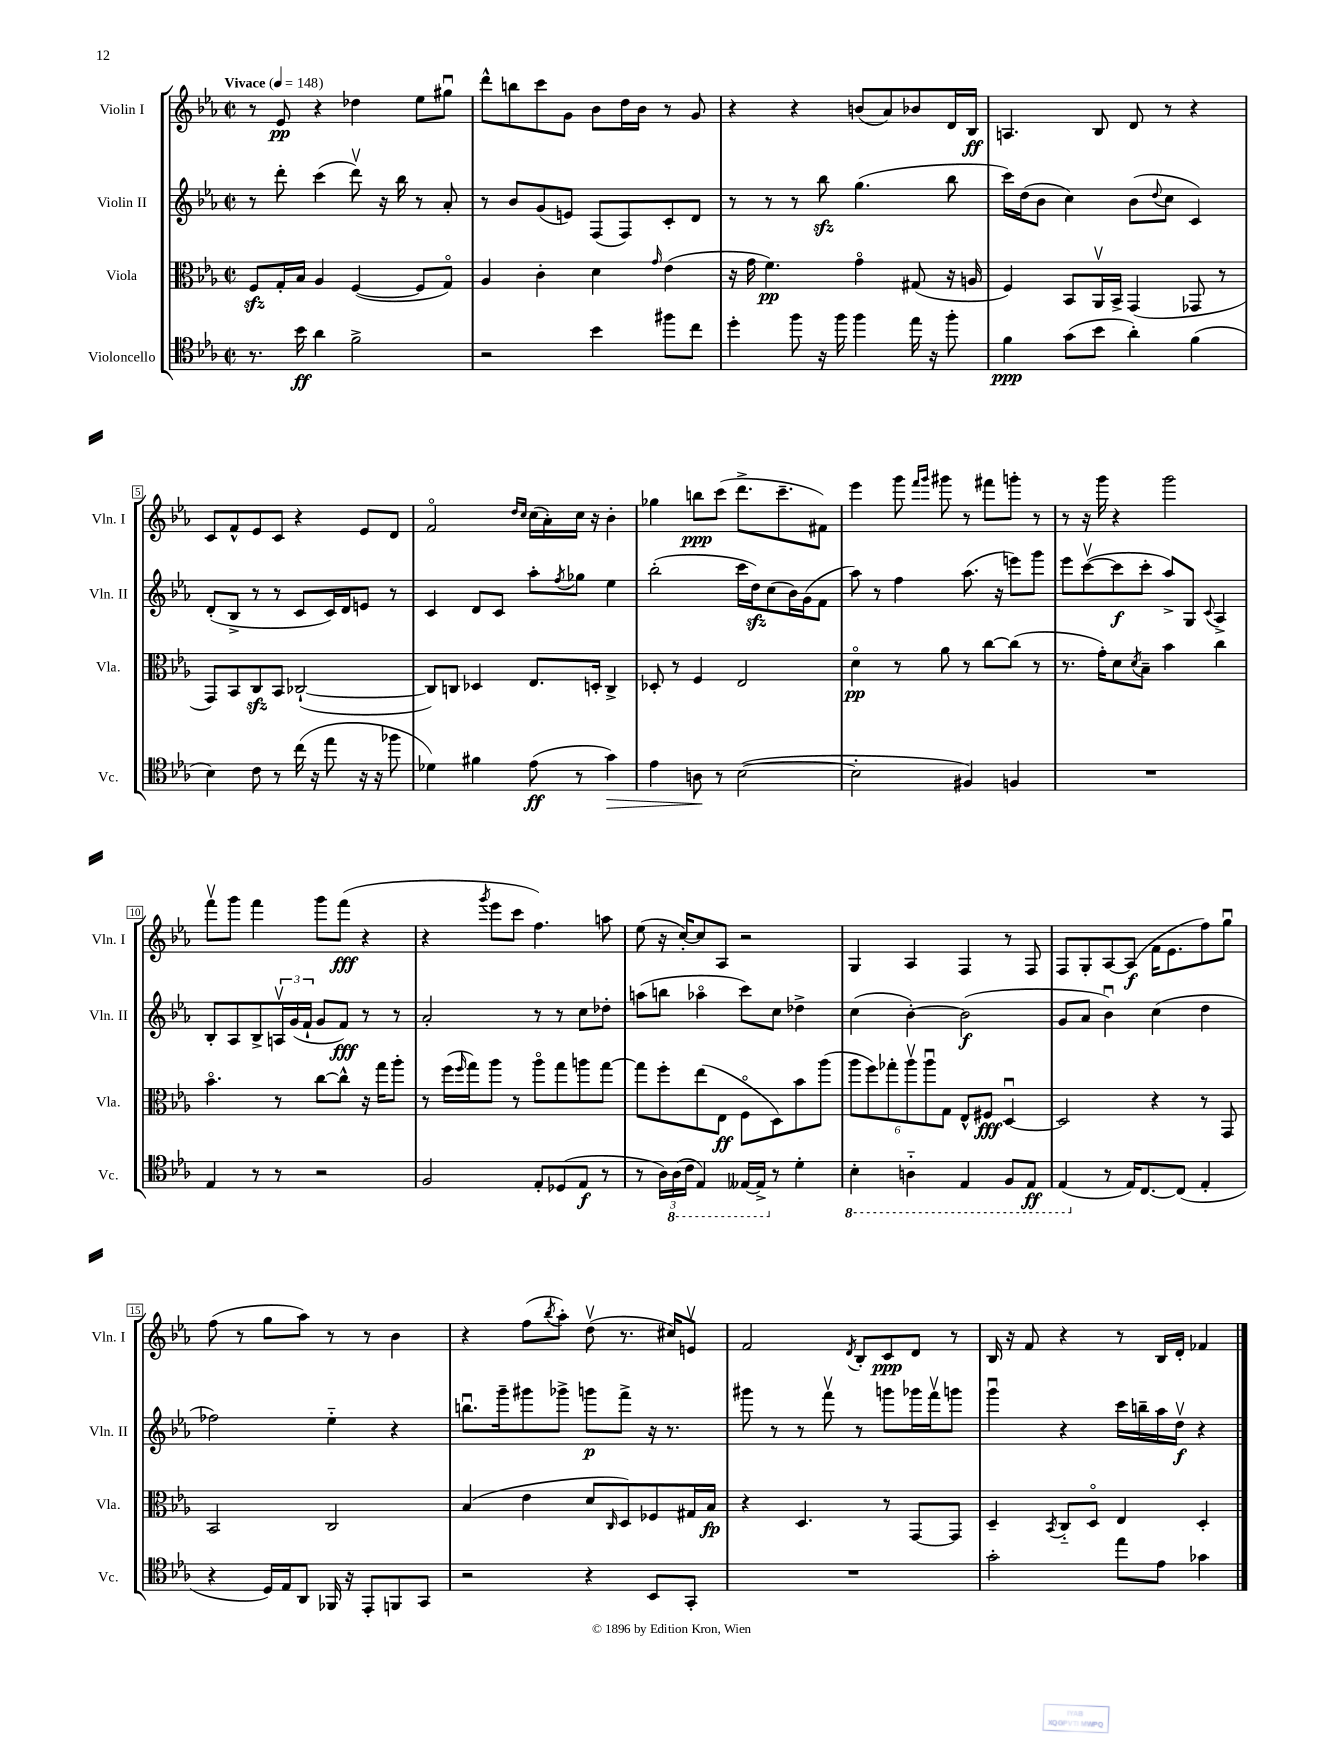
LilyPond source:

<<
\new StaffGroup <<
\new Staff = "s0" \with { instrumentName = "Violin I" shortInstrumentName = "Vln. I" } {
    \clef treble \key ees \major \defaultTimeSignature \time 2/2 \tempo "Vivace" 4 = 148
    r8 ees'8\pp r4 des''4 ees''8 gis''8\downbow |
    d'''8-^ b''8 c'''8 g'8 bes'8 d''16 bes'16 r8 g'8 |
    r4 r4 b'8( aes'8) bes'8 d'16 bes16\ff |
    a4. bes8 d'8 r8 r4 |
    c'8 f'8-^ ees'8 c'8 r4 ees'8 d'8 |
    f'2\flageolet \grace { d''16 c''16 } c''16( aes'16-.) c''16 r16 bes'4-. |
    ges''4 b''8\ppp c'''8( d'''8.-> c'''8.-- fis'8) |
    ees'''4 g'''8 \grace { f'''16 g'''16 } gis'''8 r8 fis'''8 g'''8-. r8 |
    r8 r16 g'''16 r4 g'''2 |
    f'''8\upbow g'''8 f'''4 g'''8 f'''8\fff( r4 |
    r4 \acciaccatura { g'''8 } ees'''8 c'''8 f''4.) a''8 |
    ees''8( r16 c''16~-.) c''8 aes8 r2 |
    g4 aes4 f4 r8 f8 |
    f8 g8-. aes8~ aes8\f( f'16 ees'8. f''8) g''8\downbow |
    f''8( r8 g''8 aes''8) r8 r8 bes'4 |
    r4 f''8( \acciaccatura { bes''8 } aes''8-.) d''8\upbow( r8. cis''16) e'8\upbow |
    f'2 \acciaccatura { d'8 } bes8-. c'8\ppp d'8 r8 |
    bes16 r16 f'8 r4 r8 bes16 d'16-. fes'4 \bar "|." |
}
\new Staff = "s1" \with { instrumentName = "Violin II" shortInstrumentName = "Vln. II" } {
    \clef treble \key ees \major \defaultTimeSignature \time 2/2
    r8 d'''8-. c'''4( d'''8\upbow) r16 bes''16 r8 aes'8-. |
    r8 bes'8 g'8( e'8) f8( f8) c'8-. d'8 |
    r8 r8 r8 bes''8\sfz g''4.( bes''8 |
    c'''16) d''16( bes'8 c''4) bes'8( \appoggiatura { d''8 } c''8 c'4) |
    d'8-.( bes8-> r8 r8 c'8 c'16) d'16 e'8 r8 |
    c'4 d'8 c'8 aes''8-. \acciaccatura { f''8 } ges''8 ees''4 |
    bes''2-.( c'''16 d''16\sfz) c''8( bes'16) g'16( f'8 |
    aes''8) r8 f''4 aes''8.( r16 e'''8) g'''8 |
    ees'''8 c'''8~\upbow( c'''8\f c'''8-. aes''8->) g8 \appoggiatura { c'8 } aes4-> |
    bes8-. aes8 bes8-> \tuplet 3/2 { a16\upbow g'16( f'16-! } g'8 f'8\fff) r8 r8 |
    aes'2-. r8 r8 c''8 des''8-. |
    a''8( b''8 aes''4\flageolet c'''8) c''8 des''4-> |
    c''4( bes'4~-.) bes'2\f( |
    g'8 aes'8 bes'4\downbow) c''4( d''4 |
    fes''2) ees''4-_ r4 |
    b''8.\downbow g'''16-- gis'''8 ges'''8-> g'''8\p f'''8-> r16 r8. |
    gis'''8 r8 r8 f'''8\upbow r8 g'''8 ges'''16 f'''16\upbow g'''8 |
    g'''4\downbow r4 c'''16 b''16-- aes''16 d''16\upbow\f r4 \bar "|." |
}
\new Staff = "s2" \with { instrumentName = "Viola" shortInstrumentName = "Vla." } {
    \clef alto \key ees \major \defaultTimeSignature \time 2/2
    f8\sfz g16-. bes16 aes4 f4~( f8 g8\flageolet) |
    aes4 c'4-. d'4 \grace { g'16 } ees'4( |
    r16 g'16 f'4.\pp) g'4\flageolet gis8( r16 a16 |
    f4) bes,8 aes,16\upbow bes,16-> g,4( ges,8 r8 |
    g,8) bes,8 c8\sfz bes,8 ces2~-!( |
    ces8) c8 des4 ees8. d16-. c4-> |
    des8-. r8 f4 ees2 |
    d'4\flageolet\pp r8 aes'8 r8 c''8~ c''8( r8 |
    r8. g'16-.) d'8 \acciaccatura { d'8 } bes8-- bes'4 c''4 |
    bes'4.\flageolet r8 c''8~ c''8-^ r16 g''16 aes''8-. |
    r8 f''16( \grace { f''16 } g''16) aes''8 r8 aes''8\flageolet g''8 a''8 g''8~ |
    g''8 f''8-. ees''8( ees8\ff f8\flageolet d8) bes'8 aes''8( |
    \tuplet 6/4 { aes''8 f''8) ges''8-. aes''8\upbow aes''8\downbow g8 } ees8-^ fis8\fff d4~\downbow |
    d2 r4 r8 g,8 |
    bes,2 c2 |
    bes4( ees'4 d'8 \grace { c16 } d8) fes8 gis16 bes16\fp |
    r4 d4. r8 g,8~ g,8 |
    d4-- \acciaccatura { bes,8 } c8-_ d8\flageolet ees4 d4-. \bar "|." |
}
\new Staff = "s3" \with { instrumentName = "Violoncello" shortInstrumentName = "Vc." } {
    \clef tenor \key ees \major \defaultTimeSignature \time 2/2
    r8. bes'16\ff aes'4 f'2-> |
    r2 bes'4 fis''8 c''8 |
    d''4-. f''8 r16 f''16 f''4 ees''16 r16 f''8-. |
    f'4\ppp g'8( bes'8 aes'4-.) f'4( |
    bes4) c'8 r8 c''16( r16 ees''8 r16 r16 fes''8 |
    des'4) fis'4 ees'8\ff( r8 g'4\>) |
    ees'4 a8\! r8 bes2~( |
    bes2-. fis4) f4 |
    R1 |
    ees4 r8 r8 r2 |
    f2 ees8-. des8( ees8\f r8 |
    r8 \tuplet 3/2 { aes16) \ottava #-1 aes,16( c16 } ees,4) eeses,16~ eeses,16-> \ottava #0 r8 d'4-. |
    \ottava #-1 bes,4-. a,4-_ ees,4 f,8 ees,8\ff |
    ees,4( \ottava #0 r8 ees16) c8.~ c8( ees4-. |
    r4 d16) ees16 aes,8 fes,16 r16 ees,8-. f,8 g,8 |
    r2 r4 bes,8 g,8-. |
    R1 |
    g'2-. ees''8 ees'8 ges'4 \bar "|." |
}
>>
>>
\layout { \context { \Score \override BarNumber.stencil = #(make-stencil-boxer 0.1 0.3 ly:text-interface::print) } }
